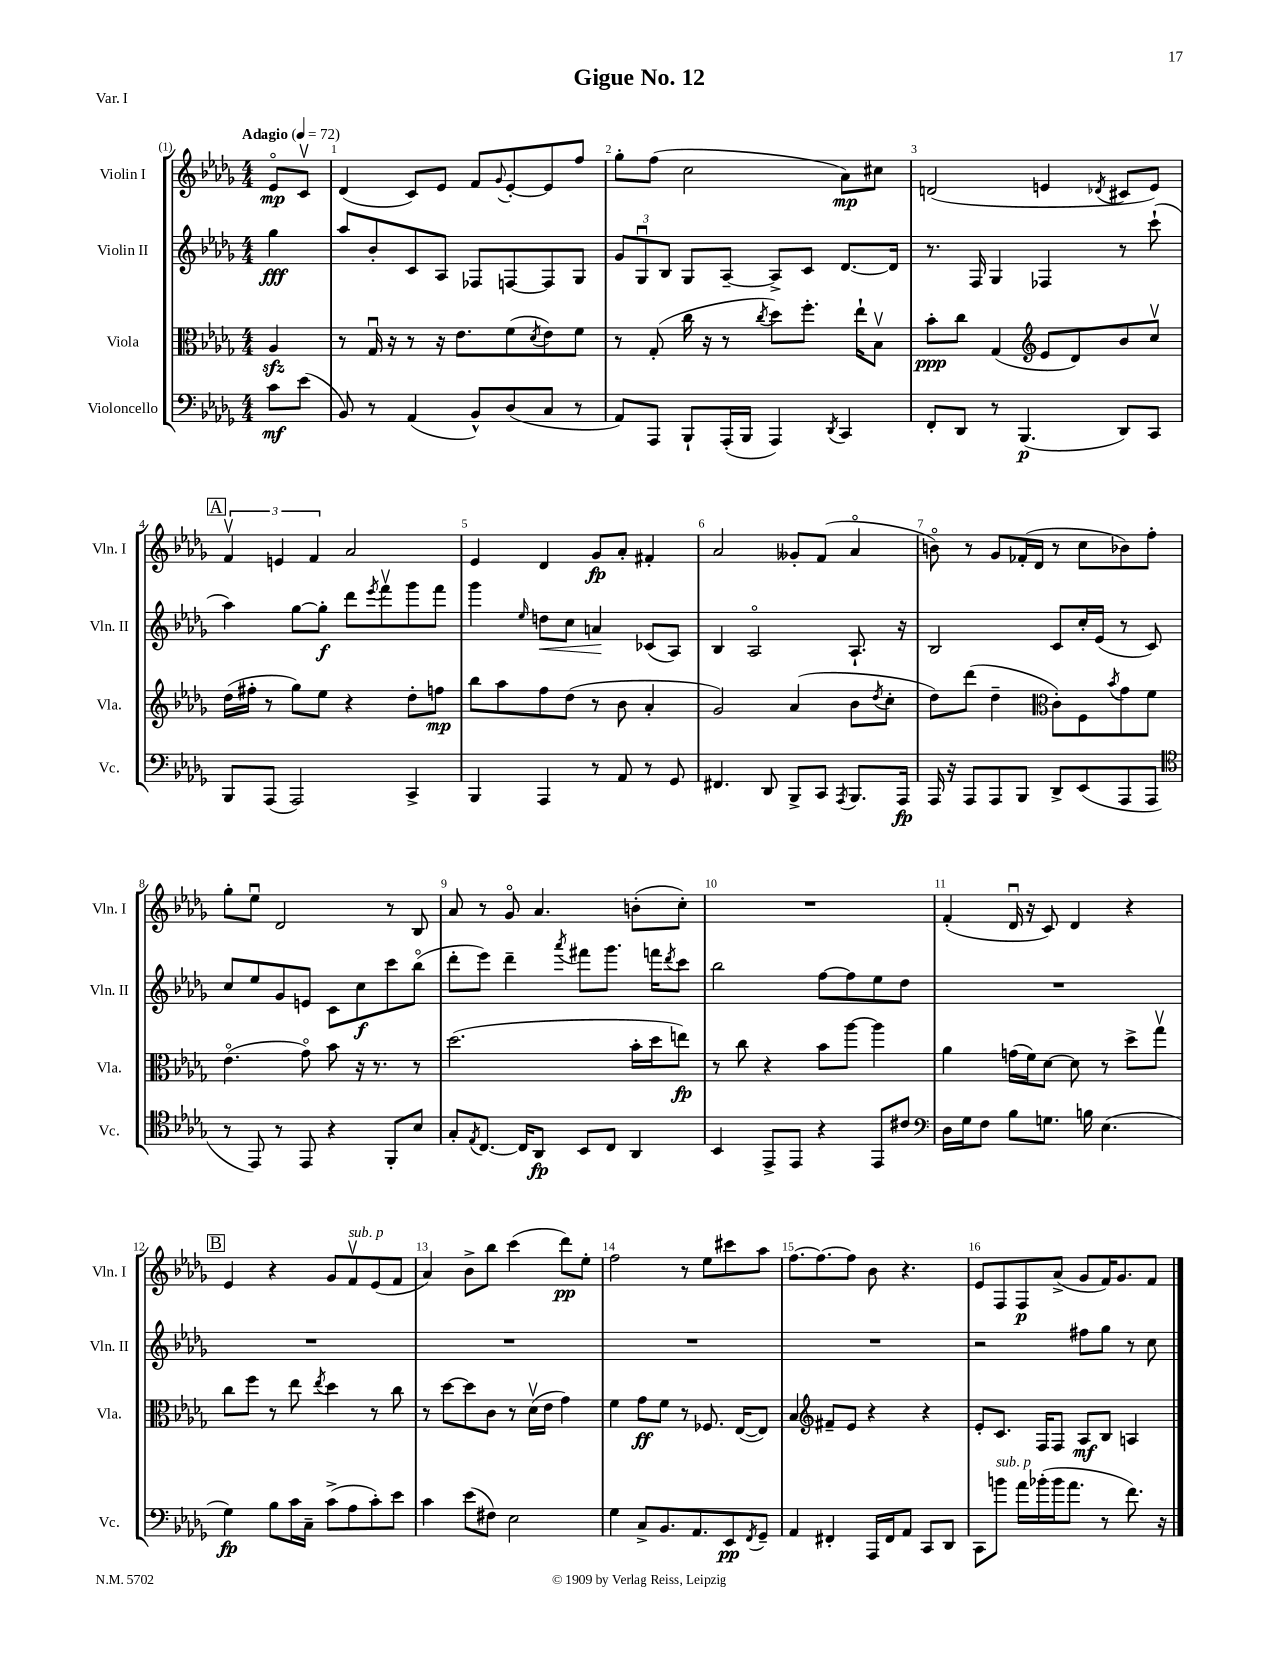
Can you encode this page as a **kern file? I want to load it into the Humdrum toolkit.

**kern	**kern	**kern	**kern
*staff4	*staff3	*staff2	*staff1
*clefF4	*clefC3	*clefG2	*clefG2
*k[b-e-a-d-g-]	*k[b-e-a-d-g-]	*k[b-e-a-d-g-]	*k[b-e-a-d-g-]
*M4/4	*M4/4	*M4/4	*M4/4
*MM72	*MM72	*MM72	*MM72
8c\L	4A-/	4gg-\	8e-o/L
(8e-\J	.	.	8cv/J
=	=	=	=
8BB-/)	8r	8aa-/L	(4d-/
8r	16G-u/	8b-'/	.
.	16r	.	.
(4AA-/	8r	8c/	8c/L)
.	16r	8A-/J	8e-/J
.	8.e-\L	.	.
8BB-^^/L)	.	8F-/L	8f/L
.	.	.	8qqg-/
(8D-/	(8f\	[8F/	[8e-'/
.	8qd-/	.	.
8C/J	8e-\)	8F/]	8e-/]
8r	8f\J	8G-/J	8ff/J
=	=	=	=
8AA-/L)	8r	12g-/L	8gg-'\L
.	.	12G-u/	.
8AAA-/J	(8G-'/	.	(8ff\J
.	.	12B-/J	.
8BBB-`/L	16cc\	8G-/L	2cc\
.	16r	.	.
(16AAA-'/L	8r	[8A-~/J	.
16BBB-/JJ	.	.	.
.	8qcc/	.	.
4AAA-/)	8dd-\L)	8A-^/]L	.
.	8.ff'\J	8c/J	.
8qDD-/	.	.	.
4CC/	.	[8.d-/L	8a-\L)
.	16ee-`\LK	.	.
.	8B-v\J	.	8cc#\J
.	.	16d-/]Jk	.
=	=	=	=
8FF'/L	8b-'\L	8.r	(2d/
8DD-/J	8cc\J	.	.
.	.	16F/	.
8r	(4G-/	4G-/	.
(4.BBB-/	.	.	.
*	*clefG2	*	*
.	8e-/L	4F-/	4e/
.	8d-/)	.	.
.	.	.	8qd-/
8DD-/L)	8b-/	8r	8c#/L
8CC/J	8ccv/J	(8ccc`\	8e/J)
=	=	=	=
8BBB-/L	(16dd-\LL	4aa-\)	6fv/
.	16ff#'\JJ	.	.
(8AAA-/J	8r	.	.
.	.	.	6e/
2AAA-/)	8gg-\L)	[8gg-\L	.
.	.	.	6f/
.	8ee-\J	8gg-'\]J	.
.	4r	8ddd-\L	2a-/
.	.	8qeee-/	.
.	.	8fffv\	.
4CC^/	8dd-'\L	8ggg-\	.
.	8ff\J	8fff\J	.
=	=	=	=
4BBB-/	8bb-\L	4ggg-\	4e-/
.	8aa-\	.	.
.	.	16qqee-/	.
4AAA-/	8ff\	8dd\L	4d-/
.	(8dd-\J	8cc\J	.
8r	8r	4a/	8g-/L
8AA-/	8b-\	.	8a-'/J
8r	4a-'/	(8c-/L	4f#'/
8GG-/	.	8A-/J)	.
=	=	=	=
4.FF#/	2g-/)	4B-/	2a-/
.	.	2A-o/	.
8DD-/	.	.	.
8BBB-^/L	(4a-/	.	8g--'/L
8CC/J	.	.	(8f/J
8qAAA-/	.	.	.
8.BBB-/L	8b-\L	8.A-`/	4a-o/
.	8qdd-/	.	.
.	8cc'\J	.	.
16AAA-/Jk	.	16r	.
=	=	=	=
16AAA-/	8dd-\L)	2B-/	8bo\)
16r	.	.	.
8AAA-/L	(8ddd-\J	.	8r
8AAA-/	4dd-~\	.	8g-/L
8BBB-/J	.	.	(16f-'/L
.	.	.	16d-/JJ
*	*clefC3	*	*
8DD-^/L	8c'\L)	8c/L	8r
(8EE-/	8F\	16cc'/L	8cc\L
.	.	(16e-/JJ	.
.	8qb-/	.	.
8AAA-/	8g-\	8r	8b-\)
8AAA-/J	8f\J	8c/)	8ff'\J
=	=	=	=
*clefC4	*	*	*
8r	(4.e-o\	8cc/L	8gg-'\L
8EE-/)	.	8ee-/	8ee-u\J
8r	.	8g-/	2d-/
8EE-/	8g-o\)	8e/J	.
4r	8b-\	8c\L	.
.	16r	8cc\	.
.	8.r	.	.
8FF'/L	.	8ccc\	8r
8B-/J	8r	(8bb-o\J	8B-/
=	=	=	=
8G-'/L	(2.dd-\	8ddd-'\L	8a-/
8qE-/	.	.	.
[8.C/J	.	8eee-\J)	8r
.	.	4ddd-~\	8g-o/
16C/]LK	.	.	.
8AA-/J	.	.	4.a-/
.	.	8qaaa-/	.
8BB-/L	.	8fff#\L	.
8C/J	.	8.ggg-\J	.
4AA-/	16b-'\LL	.	(8b'\L
.	16dd-\J	16fff\LK	.
.	.	8qddd-/	.
.	8ee\J)	8ccc\J	8cc'\J)
=	=	=	=
4BB-/	8r	2bb-\	1r
.	8cc\	.	.
8EE-^/L	4r	.	.
8EE-/J	.	.	.
4r	8b-\L	[8ff\L	.
.	[8aa-\J	8ff\]	.
8EE-/L	4aa-\]	8ee-\	.
8c#/J	.	8dd-\J	.
=	=	=	=
*clefF4	*	*	*
16D-\LL	4a-\	1r	(4f'/
16G-\J	.	.	.
8F\J	.	.	.
8B-\L	(16g\LL	.	16d-u/
.	16f\J)	.	16r
8.G\J	[8d-\J	.	8c/)
.	8d-\]	.	4d-/
16B\	.	.	.
(4.E-\	8r	.	.
.	8dd-^\L	.	4r
.	8gg-v\J	.	.
=	=	=	=
4G-\)	8cc\L	1r	4e-/
.	8ff\J	.	.
8B-\L	8r	.	4r
16c\L	8ee-\	.	.
16C~\JJ	.	.	.
.	8qee-/	.	.
(8c^\L	4dd-\	.	8g-/L
8A-\	.	.	8fv/
8c'\)	8r	.	(8e-/
8e-\J	8cc\	.	8f/J
=	=	=	=
4c\	8r	1r	4a-/)
.	[8dd-\L	.	.
(8e-\L	8dd-\]	.	8b-^\L
8F#\J)	8c\J	.	8bb-\J
2E-\	8r	.	(4ccc\
.	(16d-v\LL	.	.
.	16e-\JJ	.	.
.	4g-\)	.	8ddd-\L)
.	.	.	8ee-'\J
=	=	=	=
4G-\	4f\	1r	2ff\
8C^/L	8g-\L	.	.
8.BB-/	8f\J	.	.
.	8r	.	8r
8.AA-/	.	.	.
.	8.F-/	.	8ee-\L
8EE-/	.	.	8ccc#\
.	([16E-/LK	.	.
8qFF/	.	.	.
8GG-~/J	8E-/]J)	.	8aa-\J
=	=	=	=
4AA-/	4B-/	1r	[8.ff\L
.	.	.	8.ff\_
*	*clefG2	*	*
4FF#'/	8f#~/L	.	.
.	8e-/J	.	8ff\]J
16AAA-/LL	4r	.	8b-\
16FF#/J	.	.	.
8AA-/J	.	.	4.r
8CC/L	4r	.	.
8DD-/J	.	.	.
=	=	=	=
8CC\L	8e-'/L	2r	8e-/L
8b\J	8.c/J	.	8F/
16a-\LL	.	.	8F/
(16b-'\	16F/LK	.	.
16b-\J	8F/J	.	(8a-^/J
8.a-\J	.	.	.
.	8A-/L	8ff#\L	8g-/L
8r	8B-/J	8gg-\J	16f/K)
.	.	.	8.g-/
8.f\)	4A/	8r	.
.	.	8cc\	8f/J
16r	.	.	.
==	==	==	==
*-	*-	*-	*-
